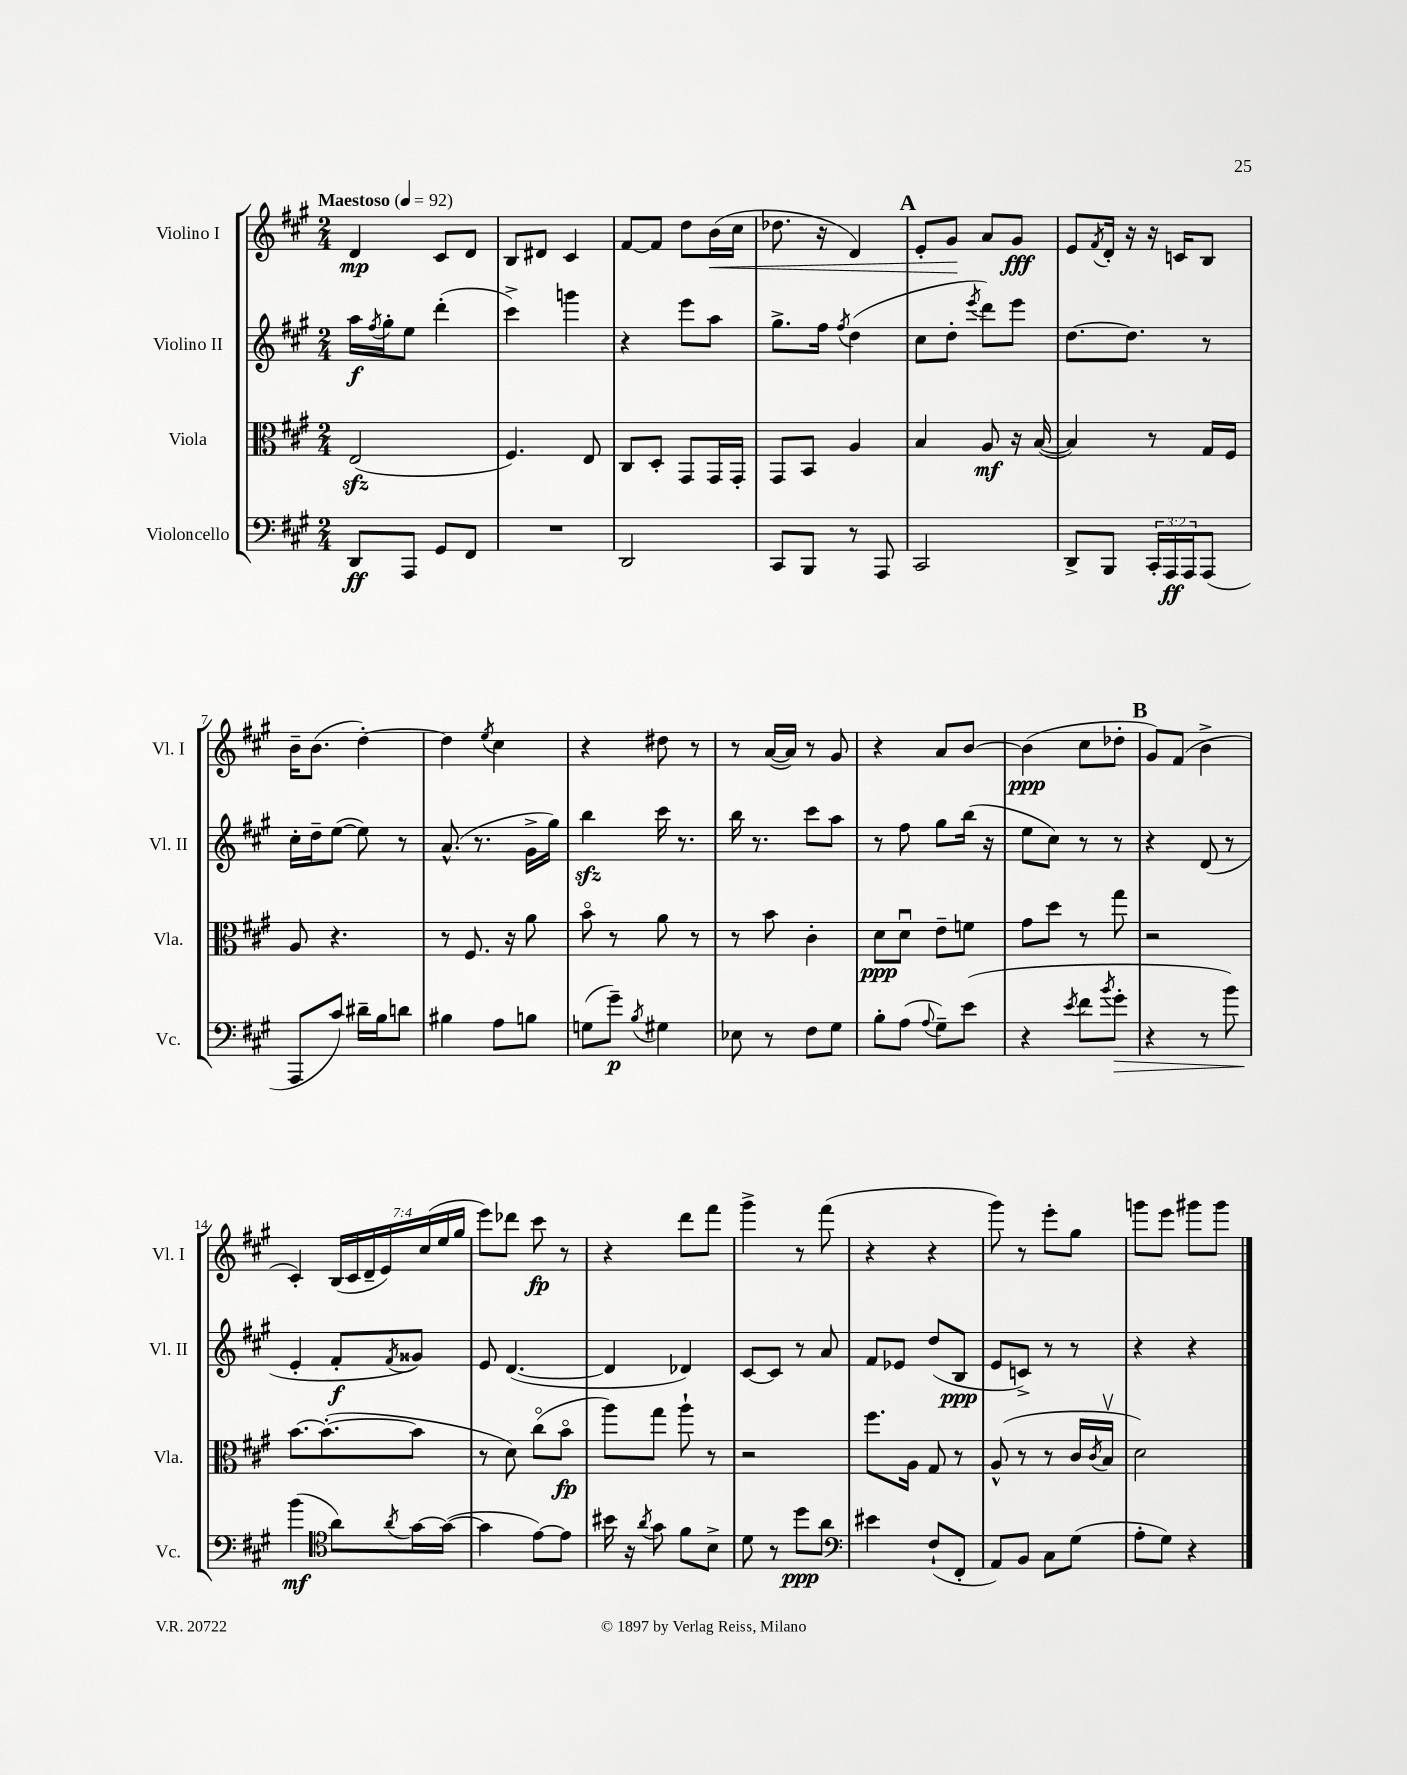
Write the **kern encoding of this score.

**kern	**kern	**kern	**kern
*staff4	*staff3	*staff2	*staff1
*clefF4	*clefC3	*clefG2	*clefG2
*k[f#c#g#]	*k[f#c#g#]	*k[f#c#g#]	*k[f#c#g#]
*M2/4	*M2/4	*M2/4	*M2/4
*MM92	*MM92	*MM92	*MM92
8DD	(2E	16aa	4d
.	.	8qff#	.
.	.	16gg#'	.
8AAA	.	8ee	.
8GG#	.	(4ddd'	8c#
8FF#	.	.	8d
=	=	=	=
2r	4.F#)	4ccc#^)	8B
.	.	.	8d#
.	.	4ggg	4c#
.	8E	.	.
=	=	=	=
2DD	8C#	4r	[8f#
.	8D'	.	8f#]
.	8GG#	8eee	8dd
.	16GG#	8aa	(16b
.	16GG#'	.	16cc#
=	=	=	=
8CC#	8GG#	8.gg#^	8.dd-
8BBB	8BB	.	.
.	.	16ff#	16r
.	.	8qff#	.
8r	4A	(4dd	4d)
8AAA	.	.	.
=	=	=	=
2CC#	4B	8cc#	8e'
.	.	8dd'	8g#
.	.	8qeee	.
.	8A	8ddd)	8a
.	16r	8eee	8g#
.	([16B	.	.
=	=	=	=
8DD^	4B])	[8.dd	8e
.	.	.	8qf#
8BBB	.	.	16d'
.	.	8.dd]	16r
24CC#'	8r	.	16r
24AAA	.	.	.
.	.	.	16c
24AAA	.	.	.
(8AAA	16G#	8r	8B
.	16F#	.	.
=	=	=	=
8AAA	8A	16cc#'	16b~
.	.	16dd~	(8.b
8c#)	4.r	([8ee	.
16d#~	.	8ee])	[4dd')
16B	.	.	.
8d	.	8r	.
=	=	=	=
4B#	8r	(8.a^^	4dd]
.	8.F#	.	.
.	.	8.r	.
.	.	.	8qee
8A	.	.	4cc#
.	16r	.	.
8B	8a	16g#^	.
.	.	16gg#)	.
=	=	=	=
(8G	8bo	4bb	4r
8g#~)	8r	.	.
8qB	.	.	.
4G#	8a	16ccc#	8dd#
.	.	8.r	.
.	8r	.	8r
=	=	=	=
8E-	8r	16bb	8r
.	.	8.r	.
8r	8b	.	([16a
.	.	.	16a])
8F#	4c#'	8ccc#	8r
8G#	.	8aa	8g#
=	=	=	=
8B'	8d	8r	4r
(8A	8du	8ff#	.
8qqA	.	.	.
8G#~)	8e~	8gg#	8a
(8e	8f	(16bb	[8b
.	.	16r	.
=	=	=	=
4r	8g#	8ee	(4b]
.	8dd	8cc#)	.
8qe	.	.	.
8f#	8r	8r	8cc#
8qb	.	.	.
8g#'	8gg#	8r	8dd-'
=	=	=	=
4r	2r	4r	8g#)
.	.	.	(8f#
8r	.	(8d	4b^
8b)	.	8r	.
=	=	=	=
(4b	[8.b	4e'	4c#')
.	(8.b'_	.	.
*clefC4	*	*	*
8a)	.	8f#'	(28B
.	.	.	28c#
.	.	.	28d~
.	.	.	28e)
8qa	.	8qf#	.
[16g#	8b]	8g##)	.
.	.	.	(28cc#
.	.	.	28ee
(16g#_	.	.	.
.	.	.	28gg#
=	=	=	=
4g#]	8r	8e	8eee)
.	8d)	([4.d	8ddd-
[8e)	(8cc#o	.	8ccc#
8e]	8bo	.	8r
=	=	=	=
16b#	8aa)	4d]	4r
16r	.	.	.
8qa	.	.	.
8g#	8gg#	.	.
8f#	8aa`	4d-)	8ddd
8B^	8r	.	8fff#
=	=	=	=
8d	2r	[8c#	4ggg#^
8r	.	8c#]	.
8dd	.	8r	8r
8a	.	8a	(8fff#
=	=	=	=
*clefF4	*	*	*
4e#	8.ff#	8f#	4r
.	.	8e-	.
.	16A	.	.
(8F#`	8G#	(8dd	4r
8FF#'	8r	8B	.
=	=	=	=
8AA)	(8A^^	8e	8ggg#)
8BB	8r	8c^)	8r
8C#	8r	8r	8eee'
(8G#	16c#	8r	8gg#
.	8qc#	.	.
.	16Bv	.	.
=	=	=	=
8A'	2d)	4r	8ggg
8G#)	.	.	8eee
4r	.	4r	8ggg#
.	.	.	8ggg#
==	==	==	==
*-	*-	*-	*-
